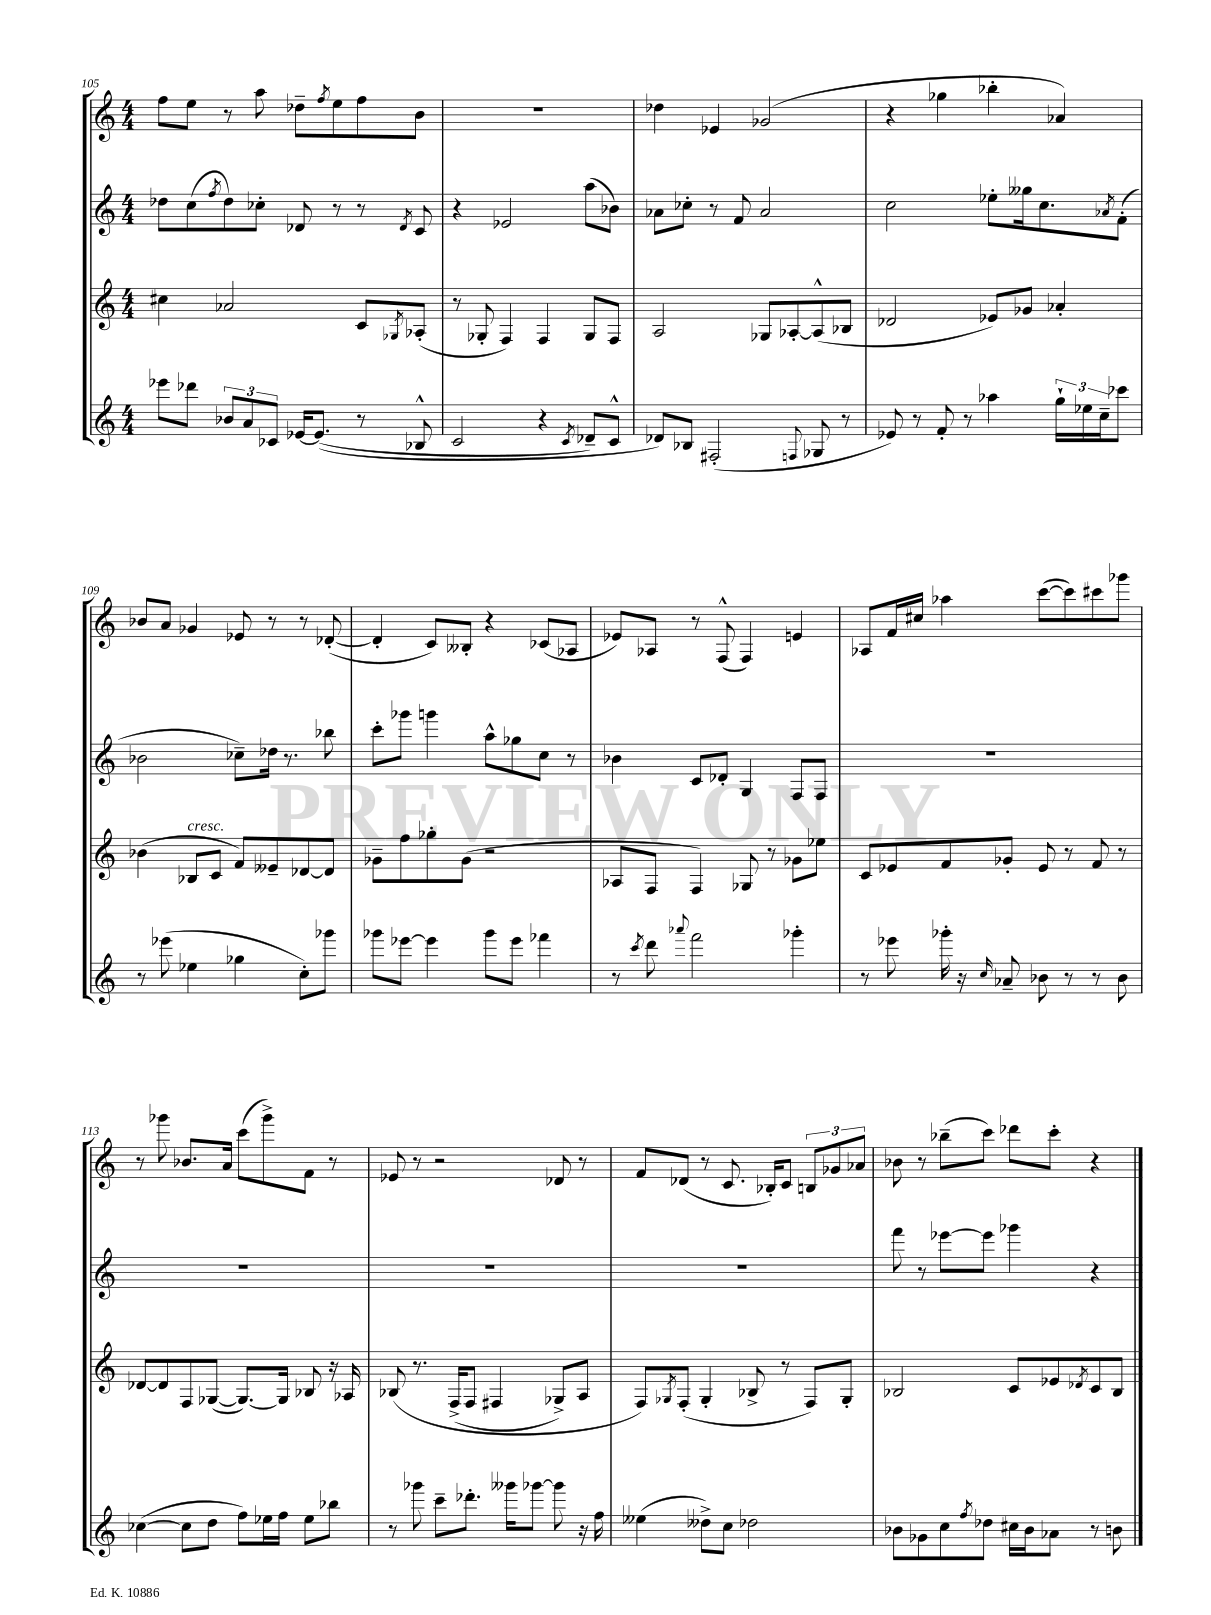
<<
\new StaffGroup <<
\new Staff = "s0" {
    \clef treble \key c \major \numericTimeSignature \time 4/4
    f''8 e''8 r8 a''8 des''8-- \acciaccatura { f''8 } e''8 f''8 b'8 |
    R1 |
    des''4 ees'4 ges'2( |
    r4 ges''4 bes''4-. aes'4) |
    bes'8 a'8 ges'4 ees'8 r8 r8 des'8~-.( |
    des'4-. c'8) beses8-. r4 ces'8( aes8 |
    ees'8) aes8 r8 f8-^( f4) e'4 |
    aes8 f'16 cis''16 aes''4 c'''8~( c'''8) cis'''8 ges'''8 |
    r8 ges'''8 bes'8. a'16 c'''8( ges'''8->) f'8 r8 |
    ees'8 r8 r2 des'8 r8 |
    f'8 des'8( r8 c'8. bes16-.) c'8 \tuplet 3/2 { b8 ges'8 aes'8 } |
    bes'8 r8 bes''8--( c'''8) des'''8 c'''8-. r4 \bar "|." |
}
\new Staff = "s1" {
    \clef treble \key c \major \numericTimeSignature \time 4/4
    des''8 c''8( \acciaccatura { f''8 } des''8) ces''8-. des'8 r8 r8 \acciaccatura { des'8 } c'8 |
    r4 ees'2 a''8( bes'8) |
    aes'8 ces''8-. r8 f'8 aes'2 |
    c''2 ees''8-. geses''16 c''8. \acciaccatura { aes'8 } f'8-.( |
    bes'2 ces''8--) des''16 r8. bes''8 |
    c'''8-. ges'''8 g'''4 a''8-^ ges''8 c''8 r8 |
    bes'4 c'8 des'8-. g4 f8 f8 |
    R1 |
    R1 |
    R1 |
    R1 |
    f'''8 r8 ees'''8~ ees'''8 ges'''4 r4 \bar "|." |
}
\new Staff = "s2" {
    \clef treble \key c \major \numericTimeSignature \time 4/4
    cis''4 aes'2 c'8 \acciaccatura { ges8 } aes8-.( |
    r8 ges8-. f4) f4 ges8 f8 |
    a2 ges8 aes8~-. aes8-^( bes8 |
    des'2 ees'8) ges'8 aes'4-. |
    bes'4( bes8^\markup { \italic "cresc." } c'8 f'8) eeses'8-- des'8~ des'8 |
    ges'8-- f''8 ges''8-. ges'8( r2 |
    aes8 f8 f4) ges8 r8 ges'8 ees''8 |
    c'8 ees'8 f'8 ges'8-. ees'8 r8 f'8 r8 |
    des'8~ des'8 f8 ges8~( ges8.~) ges16 bes8 r16 aes16 |
    bes8\( r8. f16->( f8 fis4 ges8->) a8 |
    f8\) \acciaccatura { ges8 } f8-.( ges4-. bes8-> r8 f8) ges8-. |
    bes2 c'8 ees'8 \acciaccatura { des'8 } c'8 bes8 \bar "|." |
}
\new Staff = "s3" {
    \clef treble \key c \major \numericTimeSignature \time 4/4
    ees'''8 des'''8 \tuplet 3/2 { bes'8 a'8 ces'8 } ees'16~ ees'8.(\( r8 bes8-^ |
    c'2 r4 \acciaccatura { c'8 } des'8--) c'8-^ |
    des'8\) bes8 fis2-.( \appoggiatura { f8 } ges8 r8 |
    ees'8) r8 f'8-. r8 aes''4 \tuplet 3/2 { g''16-! ees''16 c''16-- } ces'''8 |
    r8 ees'''8( ees''4 ges''4 c''8-.) ges'''8 |
    ges'''8 ees'''8~ ees'''4 ges'''8 ees'''8 fes'''4 |
    r8 \acciaccatura { c'''8 } d'''8 \appoggiatura { aes'''8 } f'''2 ges'''4-. |
    r8 ees'''8 ges'''16-. r16 \grace { c''16 } aes'8-- bes'8 r8 r8 bes'8 |
    ces''4~( ces''8 d''8 f''8) ees''16 f''16 ees''8 bes''8 |
    r8 ges'''8 c'''8-- des'''8.-. geses'''16 ges'''8~ ges'''8 r16 f''16 |
    eeses''4( deses''8->) c''8 des''2 |
    bes'8 ges'8 c''8 \acciaccatura { f''8 } des''8 cis''16 bes'16 aes'8 r8 b'8 \bar "|." |
}
>>
>>
\layout { \context { \Score currentBarNumber = #105 } }
